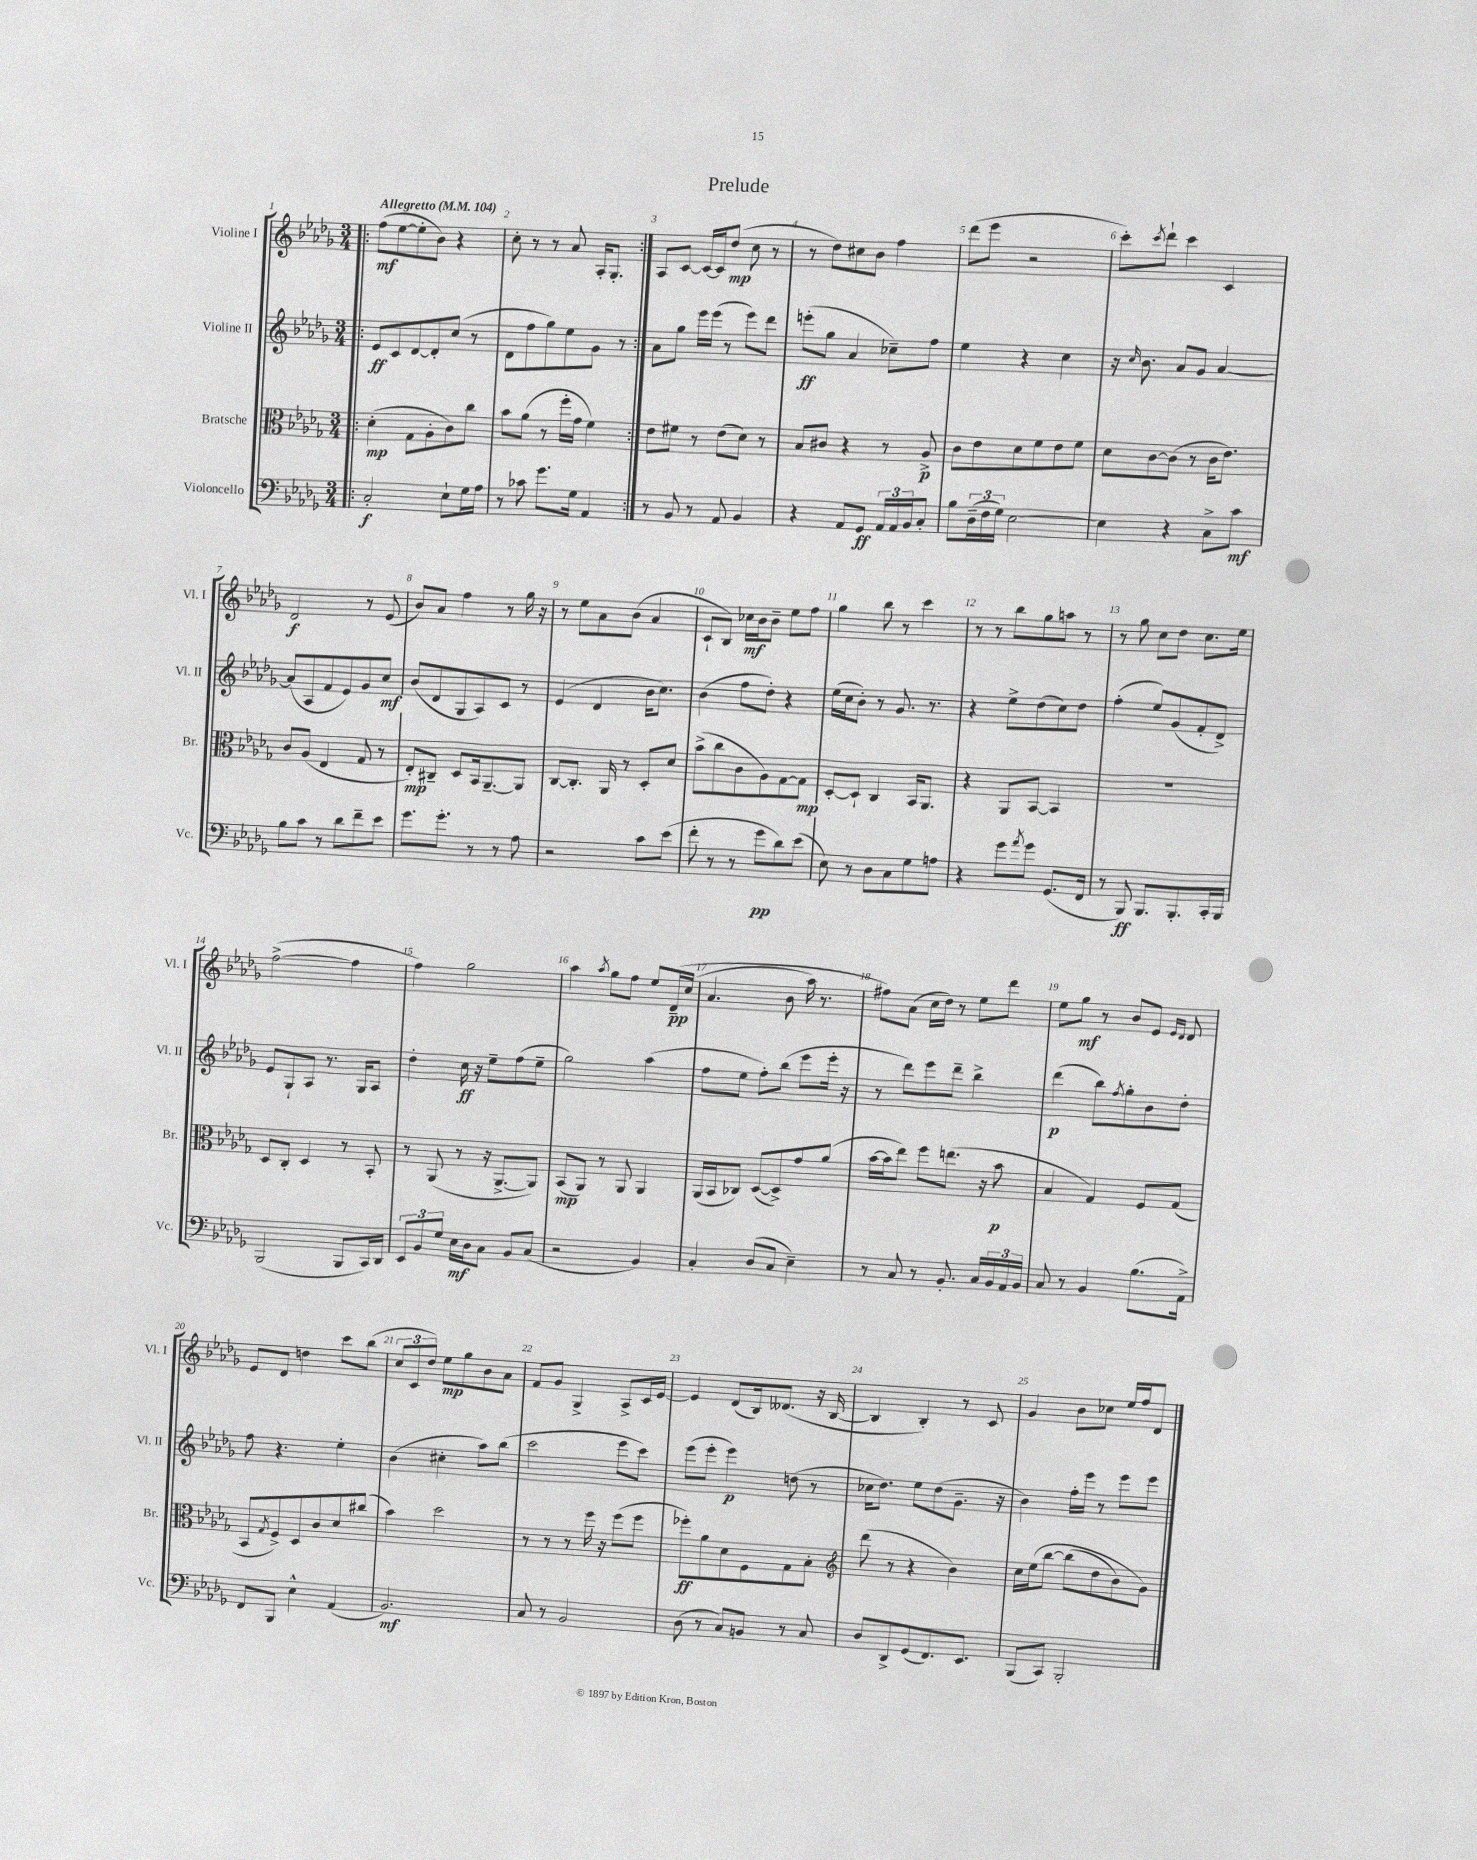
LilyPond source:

\header { title = "Prelude" }
<<
\new StaffGroup <<
\new Staff = "s0" \with { instrumentName = "Violine I" shortInstrumentName = "Vl. I" } {
    \clef treble \key des \major \numericTimeSignature \time 3/4 \tempo "Allegretto" 4 = 104
    \repeat volta 2 { \bar ".|:" f''8\mf( ees''8~ ees''8-. bes'8) r4 |
    c''8-. r8 r8 aes'8 aes16-. ges8.-. | }
    aes8 c'8~ c'16~ c'16 des''8\mp( c''8 r8 |
    r8 des''8) cis''8 bes'8 f''4 |
    des'''8( ees'''8 r2 |
    c'''8-.) \acciaccatura { c'''8 } des'''8-! c'''4 c'4 |
    des'2\f r8 ees'8( |
    bes'8) aes'8 f''4 r8 ges''16 r16 |
    r8 ees''8 aes'8 bes'8( aes'4 |
    c'8-! bes8) ces''16\mf bes'16 bes'8-- ees''8 f''8 |
    ges''4 bes''8 r8 c'''4 |
    r8 r8 bes''8 ges''8 a''8 r8 |
    r8 ges''8 c''8 des''8 c''8. ees''16 |
    f''2~->( f''4 |
    f''4) ges''2 |
    aes''4 \acciaccatura { aes''8 } ges''8 f''8 ees''8 des'16--\pp\( c''16( |
    aes'4. bes'8 aes''16) r8. |
    fis''8\) aes'8( c''16 des''16) r8 ees''8 des'''8 |
    ees''8 ges''8\mf r8 bes'8 ees'8 \grace { ees'16 des'16 } des'8 |
    ees'8 des'8 d''4 c'''8 bes''8( |
    \tuplet 3/2 { c''8 c'8 des''8) } ees''8\mp ges''8 bes'8 aes'8 |
    f'8 ges'8 ges4-> aes8-> c'16 ees'16~ |
    ees'4 des'8( bes16) deses'8.( r16 bes16~ |
    bes4 bes4-.) r8 c'8 |
    ges'4 bes'8 ces''8 ees''16 f''16 des'8 \bar "|." |
}
\new Staff = "s1" \with { instrumentName = "Violine II" shortInstrumentName = "Vl. II" } {
    \clef treble \key des \major \numericTimeSignature \time 3/4
    \repeat volta 2 { \bar ".|:" ees'8\ff c'8 des'8~ des'8-. c''8( r8 |
    des'8 f''8 ges''8) ees''8 ges'8 r8 | }
    aes'8 ges''8 ees'''16 ees'''16( r8 ees'''8) des'''8 |
    e'''8-.\ff( ges''8 aes'4 ces''8--) f''8 |
    ees''4 r4 c''4 |
    r16 \grace { c''16 } bes'8. aes'8 ges'8 aes'4~ |
    aes'8( aes8 f'8 ees'8) ges'8 c''8\mf |
    bes'8( des'8 ges8 aes8) c'8 r8 |
    ees'4( des'4 bes'16 c''8.) |
    bes'4( f''8 des''8-.) r4 |
    ees''16( c''16 bes'8-.) r8 ges'8. r8. |
    r4 ees''8-> des''8( c''8) des''8 |
    f''4-.( ees''8) ges'8( f'8-. des'8->) |
    ees'8 ges8-! aes8 r8. ges16 aes8 |
    des''4-. c''16\ff r16 ees''8-- f''8( ees''8-- |
    ges''2) aes''4( |
    f''8 ees''8 f''8-.) bes''8( ees'''8 ees'''16-. r16 |
    r8 des'''8) ees'''8 des'''8-- bes''4-> |
    des'''4\p( bes''8) \acciaccatura { f''8 } ges''8-. bes'8 des''8-. |
    f''8 r4. ees''4-. |
    bes'4( cis''4-. aes''8) bes''8( |
    c'''2 ees'''8 c'''8) |
    ees'''8( ees'''8-. ees'''4\p) d''8( r8 |
    ces''16 des''8.) ees''8 des''8( ges'8.-- r16 |
    bes'4) f''16-. ees'''16 r8 ees'''8 ees'''8 \bar "|." |
}
\new Staff = "s2" \with { instrumentName = "Bratsche" shortInstrumentName = "Br." } {
    \clef alto \key des \major \numericTimeSignature \time 3/4
    \repeat volta 2 { \bar ".|:" des'4-.\mp( ges8 aes8-. c'8) c''8 |
    bes'8 aes'8( r8 f''16-. ges'16 f'4) | }
    ees'8 fis'8 r8 ees'8( des'8) r8 |
    bes8 cis'8 r4 r8 aes8->\p |
    c'8 ees'8 des'8 f'8 ees'8 f'8 |
    des'8 c'8~ c'8( r8 c'16 ees'8.) |
    c'8 aes8( ees4 ges8 r8 |
    ees8-.\mp) cis8-- des8 bes,16 aes,8.~-- aes,8 |
    c8~ c8.-. aes,16 r8 des8-. des'8 |
    bes'8->( c''8 c'8 aes8) ges8~ ges8\mp |
    des8~-. des8-! c4 bes,16 aes,8. |
    r4 aes,8 bes,8~ bes,4 |
    R2. |
    des8 c8-. des4 r8 bes,8-. |
    r8 aes,8( r8 r16 aes,8.~-> aes,8) |
    bes,8\mp( aes,8) r8 aes,8 aes,4 |
    aes,16( bes,16 ces8) des8~( des8->) ges'8 aes'8( |
    bes'16~ bes'16 ees''8) f''8 e''8.( r16 bes'8\p |
    bes4 ges4) f8 ges8( |
    bes,8 \acciaccatura { ges8 } f8->) des8 c'8 des'8 cis''8( |
    bes'4) des''2 |
    r8 r8 r8 f''16 r16 f''8( f''8 |
    fes''8-.\ff) aes'8 des'8 f8 ges8 bes8-. |
    \clef treble des'''8( r8 r4 bes'4) |
    c''16 ees''16\( bes''8~ bes''8( des''8 bes'8) ges'8\) \bar "|." |
}
\new Staff = "s3" \with { instrumentName = "Violoncello" shortInstrumentName = "Vc." } {
    \clef bass \key des \major \numericTimeSignature \time 3/4
    \repeat volta 2 { \bar ".|:" c2-.\f ees8-! ges16 aes16 |
    r8 ces'8 ges'8. ges16 aes,4 | }
    r8 bes,8 r8 aes,8 bes,4 |
    r4 aes,8 ges,8\ff \tuplet 3/2 { aes,16 aes,16 bes,16 } c8-. |
    bes8 \tuplet 3/2 { des16--( f16 ges16) } ees2~ |
    ees4 r4 c8-> c'8\mf |
    bes8 c'8 r8 des'8 f'8-- ees'8 |
    ges'8. ges'8.-. r8 r8 aes8 |
    r2 c'8 ees'8( |
    f'8-. r8 r8 ges'8\pp des'8) ees'8( |
    ees8) r8 des8 c8 ges8 a8 |
    r4 ges'8 \acciaccatura { aes'8 } ges'8 ges,8.( f,16 |
    r8 bes,,8\ff) bes,,8. bes,,8.-. c,16-. bes,,16 |
    bes,,2( bes,,8 c,16) des,16 |
    \tuplet 3/2 { ees,8 bes,8 ges8 } ees16\mf des16 c8 bes,8 c8( |
    r2 bes,4) |
    c4-. des8( c8 ees4--) |
    r8 c8 r8 bes,8.-. c16 \tuplet 3/2 { bes,16 aes,16 bes,16 } |
    c8 r8 bes,4 bes8.( aes,16->) |
    f,8 bes,,8 ees4-^ aes,4( |
    bes,2.\mf) |
    c8 r8 bes,2 |
    des8( r8 c8) b,8 r8 c8 |
    des8 des,8-> ges,8( f,8.) ees,8. |
    bes,,8( c,8) bes,,2-. \bar "|." |
}
>>
>>
\layout { \context { \Score \override BarNumber.break-visibility = ##(#f #t #t) barNumberVisibility = #all-bar-numbers-visible } }
